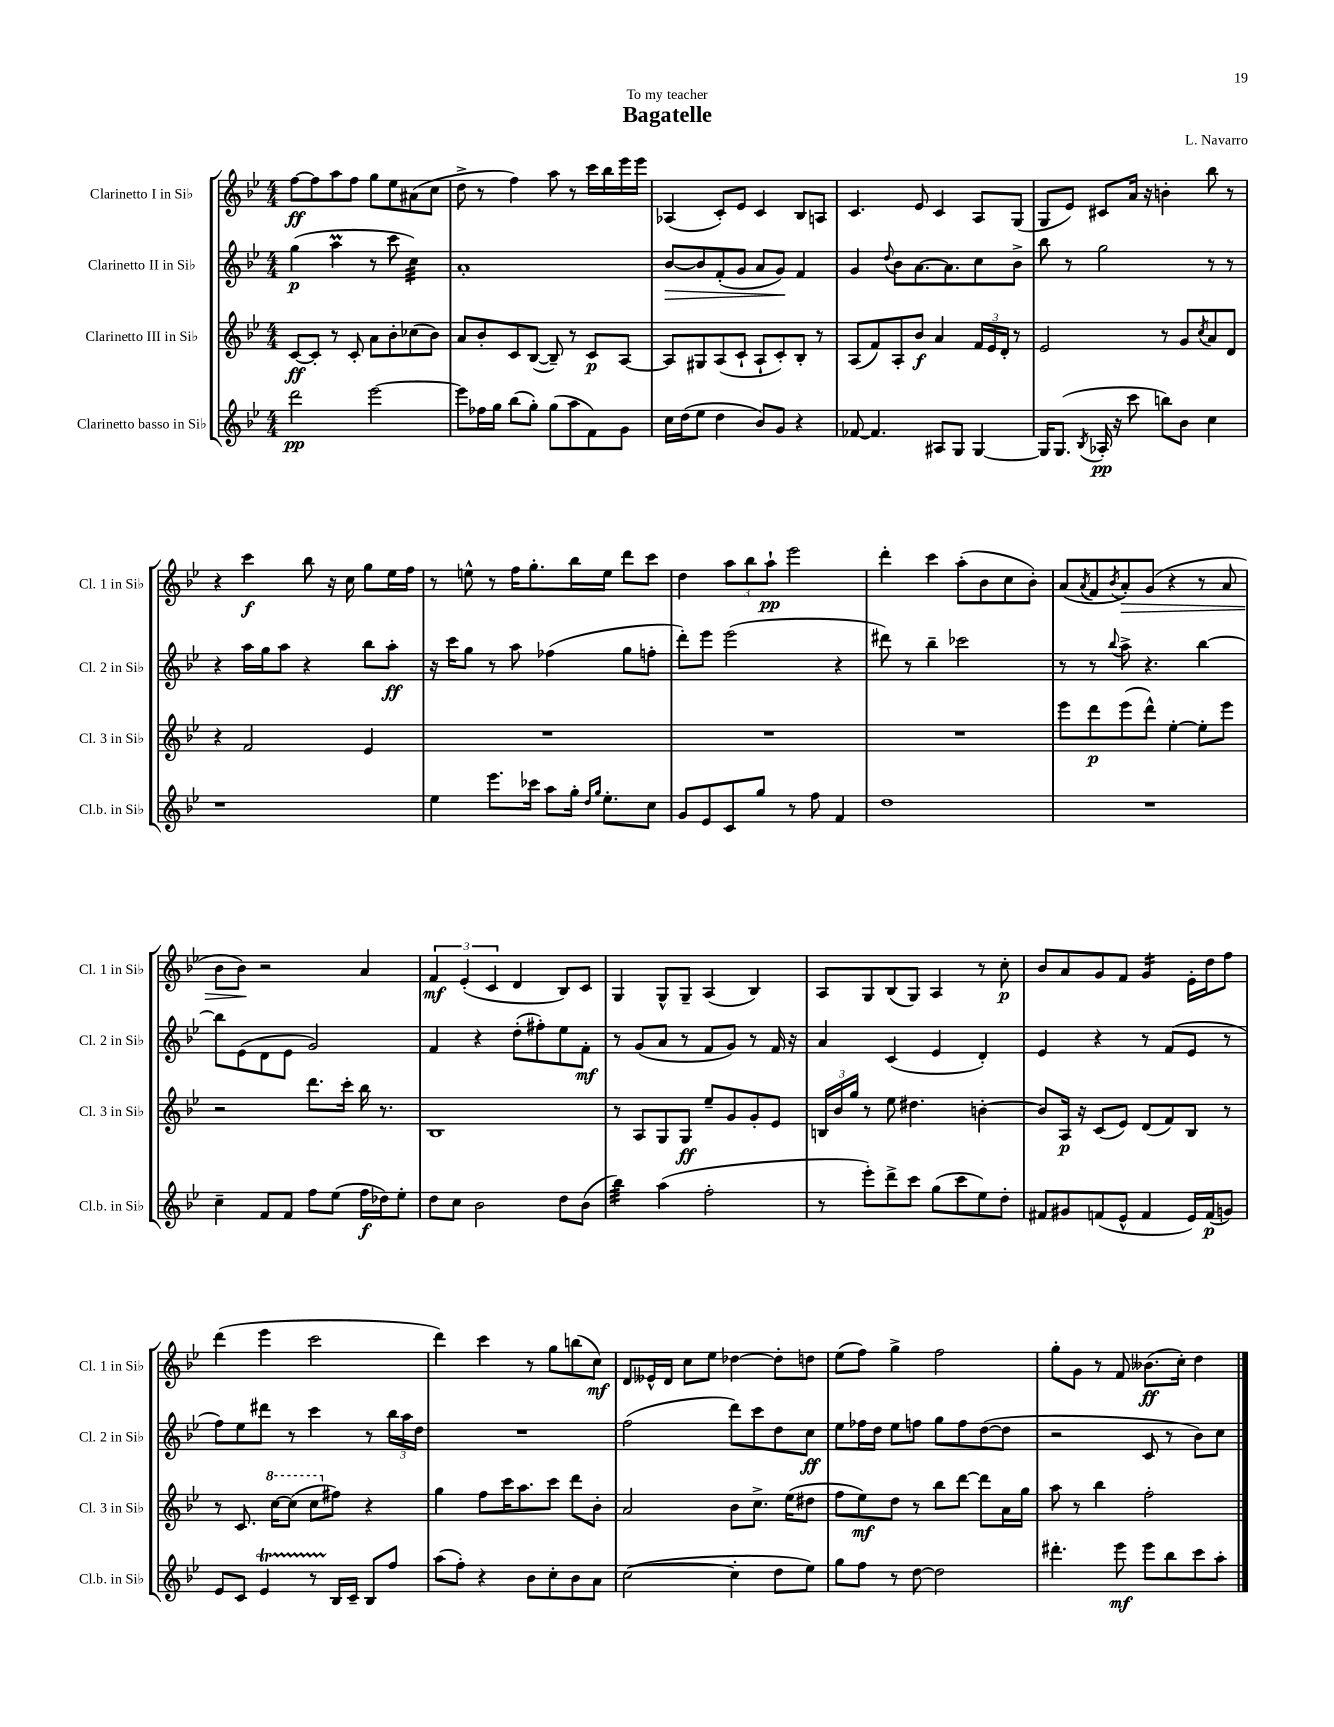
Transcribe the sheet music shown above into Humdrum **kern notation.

**kern	**kern	**kern	**kern
*staff4	*staff3	*staff2	*staff1
*clefG2	*clefG2	*clefG2	*clefG2
*k[b-e-]	*k[b-e-]	*k[b-e-]	*k[b-e-]
*M4/4	*M4/4	*M4/4	*M4/4
2ddd	[8c	(4gg	[8ff
.	8c']	.	8ff]
.	8r	4aa	8aa
.	8c'	.	8ff
[2eee-	8a	8r	8gg
.	8b-'	8ccc	8ee-
.	(8cc-	4cc)	(8a#
.	8b-)	.	8cc
=	=	=	=
8eee-]	8a	1a'	8dd^
16ff-	8b-'	.	8r
16gg	.	.	.
(8bb-	8c	.	4ff)
8gg')	([8B-	.	.
(8gg	8B-~])	.	8aa
8aa	8r	.	8r
8f)	8c	.	16ccc
.	.	.	16bb-
8g	[8A	.	16eee-
.	.	.	16eee-
=	=	=	=
16cc	8A]	[8b-	(4A-
(16dd	.	.	.
8ee-	8G#	8b-]	.
4dd	(8A	(8f'	8c')
.	8c`	8g	8e-
8b-)	8A`	8a	4c
8g	8c')	8g)	.
4r	8B-'	4f	8B-
.	8r	.	8A
=	=	=	=
[8f-	(8A	4g	4.c
4.f-]	8f)	.	.
.	.	8qqdd	.
.	8A'	8b-	.
.	8b-	[8.a	8e-
8A#	4a	.	4c
.	.	8.a]	.
8G	.	.	.
[4G	24f	8cc	8A
.	24e-	.	.
.	24d'	.	.
.	8r	8b-^	(8G
=	=	=	=
16G]	2e-	8bb-	8G
(8.G	.	.	.
.	.	8r	8e-)
8qB-	.	.	.
16A-'	.	2gg	8c#
16r	.	.	.
8ccc	.	.	16a
.	.	.	16r
8bb)	8r	.	4b'
8b-	8g	.	.
.	8qcc	.	.
4cc	8a	8r	8bb-
.	8d	8r	8r
=	=	=	=
1r	4r	4r	4r
.	2f	16aa	4ccc
.	.	16gg	.
.	.	8aa	.
.	.	4r	8bb-
.	.	.	16r
.	.	.	16cc
.	4e-	8bb-	8gg
.	.	8aa'	16ee-
.	.	.	16ff
=	=	=	=
4ee-	1r	16r	8r
.	.	16ccc	.
.	.	8gg	8ee^^
8.eee-	.	8r	8r
.	.	8aa	16ff
16ccc-	.	.	8.gg'
8aa	.	(4ff-	.
16gg'	.	.	16bb-
16qqdd	.	.	.
16qqgg	.	.	.
8.ee-'	.	.	16ee
.	.	8gg	8ddd
8cc	.	8ff'	8ccc
=	=	=	=
8g	1r	8ddd')	4dd
8e-	.	8eee-	.
8c	.	(2eee-	12aa
.	.	.	12bb-
8gg	.	.	.
.	.	.	12aa`
8r	.	.	2eee-
8ff	.	.	.
4f	.	4r	.
=	=	=	=
1dd	1r	8ddd#)	4ddd'
.	.	8r	.
.	.	4bb-~	4ccc
.	.	2ccc-	(8aa'
.	.	.	8b-
.	.	.	8cc
.	.	.	8b-')
=	=	=	=
1r	8eee-	8r	(8a
.	.	.	8qa
.	8ddd	8r	8f
.	.	8qqbb-	8qb-
.	(8eee-	8aa^	8a')
.	8ddd^^)	4.r	(8g
.	[4ee-'	.	4r
.	8ee-']	[4bb-	8r
.	8eee-	.	8a
=	=	=	=
4cc~	2r	8bb-]	8b-
.	.	(8e-	8b-)
8f	.	8d	2r
8f	.	8e-	.
8ff	8.ddd	2g)	.
(8ee-	.	.	.
.	16ccc'	.	.
16ff	16bb-	.	4a
16dd-)	8.r	.	.
8ee-'	.	.	.
=	=	=	=
8dd	1B-	4f	6f
8cc	.	.	.
.	.	.	(6e-'
2b-	.	4r	.
.	.	.	6c
.	.	(8dd'	4d
.	.	8ff#')	.
8dd	.	8ee-	8B-)
(8b-	.	8f'	8c
=	=	=	=
4bb-)	8r	8r	4G
.	8A	(8g	.
(4aa	8G	8a	8G^^
.	8G	8r	8G~
2ff'	8ee-~	8f	(4A
.	8g	8g)	.
.	8g'	8r	4B-)
.	8e-	16f	.
.	.	16r	.
=	=	=	=
8r	24B	4a	8A
.	24b-	.	.
.	24gg	.	.
8eee-')	8r	.	8G
8ddd^	8ee-	(4c	(8B-
8ccc	4.dd#	.	8G)
(8gg	.	4e-	4A
8ccc	.	.	.
8ee-)	[4b'	4d')	8r
8dd'	.	.	8cc'
=	=	=	=
8f#	8b]	4e-	8b-
8g#	16A	.	8a
.	16r	.	.
(8f	(8c	4r	8g
8e-^^	8e-)	.	8f
4f	(8d	8r	4g
.	8f)	(8f	.
16e-)	8B-	8e-	16e-'
(16f	.	.	16dd
8g)	8r	8r	8ff
=	=	=	=
8e-	8r	8ff)	(4ddd
8c	8.c	8ee-	.
4e-	.	8ddd#	4eee-
.	[16ccc	.	.
.	(8ccc]	8r	.
8r	8ccc	4ccc	2ccc
16B-	8ff#)	.	.
16c~	.	.	.
8B-	4r	8r	.
8ff	.	24bb-	.
.	.	24aa	.
.	.	24dd	.
=	=	=	=
(8aa	4gg	1r	4ddd)
8ff')	.	.	.
4r	8ff	.	4ccc
.	16ccc	.	.
.	8.aa	.	.
8b-	.	.	8r
8cc'	8ccc	.	8gg
8b-	8ddd	.	(8bb
8a	8b-'	.	8cc)
=	=	=	=
([2cc	2a	(2ff	8d
.	.	.	16e--^^
.	.	.	16d
.	.	.	8cc
.	.	.	8ee-
4cc']	8b-	8ddd)	[4dd-
.	8.cc^	8ccc	.
8dd	.	8dd	8dd-']
.	(16ee-	.	.
8ee-)	8dd#	8cc	8dd
=	=	=	=
8gg	8ff	8ee-	(8ee-
8ff	8ee-)	16ff-	8ff)
.	.	16dd	.
8r	8dd	8ee-	4gg^
[8dd	8r	8ff	.
2dd]	8bb-	8gg	2ff
.	[8ddd	8ff	.
.	8ddd]	([8dd	.
.	16a	8dd]	.
.	16gg	.	.
=	=	=	=
4.ddd#'	8aa	2r	8gg'
.	8r	.	8g
.	4bb-	.	8r
8eee-	.	.	8f
8eee-	2ff'	8c	(8.b--
8bb-	.	8r	.
.	.	.	16cc')
8ccc	.	8b-)	4dd
8aa'	.	8cc	.
==	==	==	==
*-	*-	*-	*-
